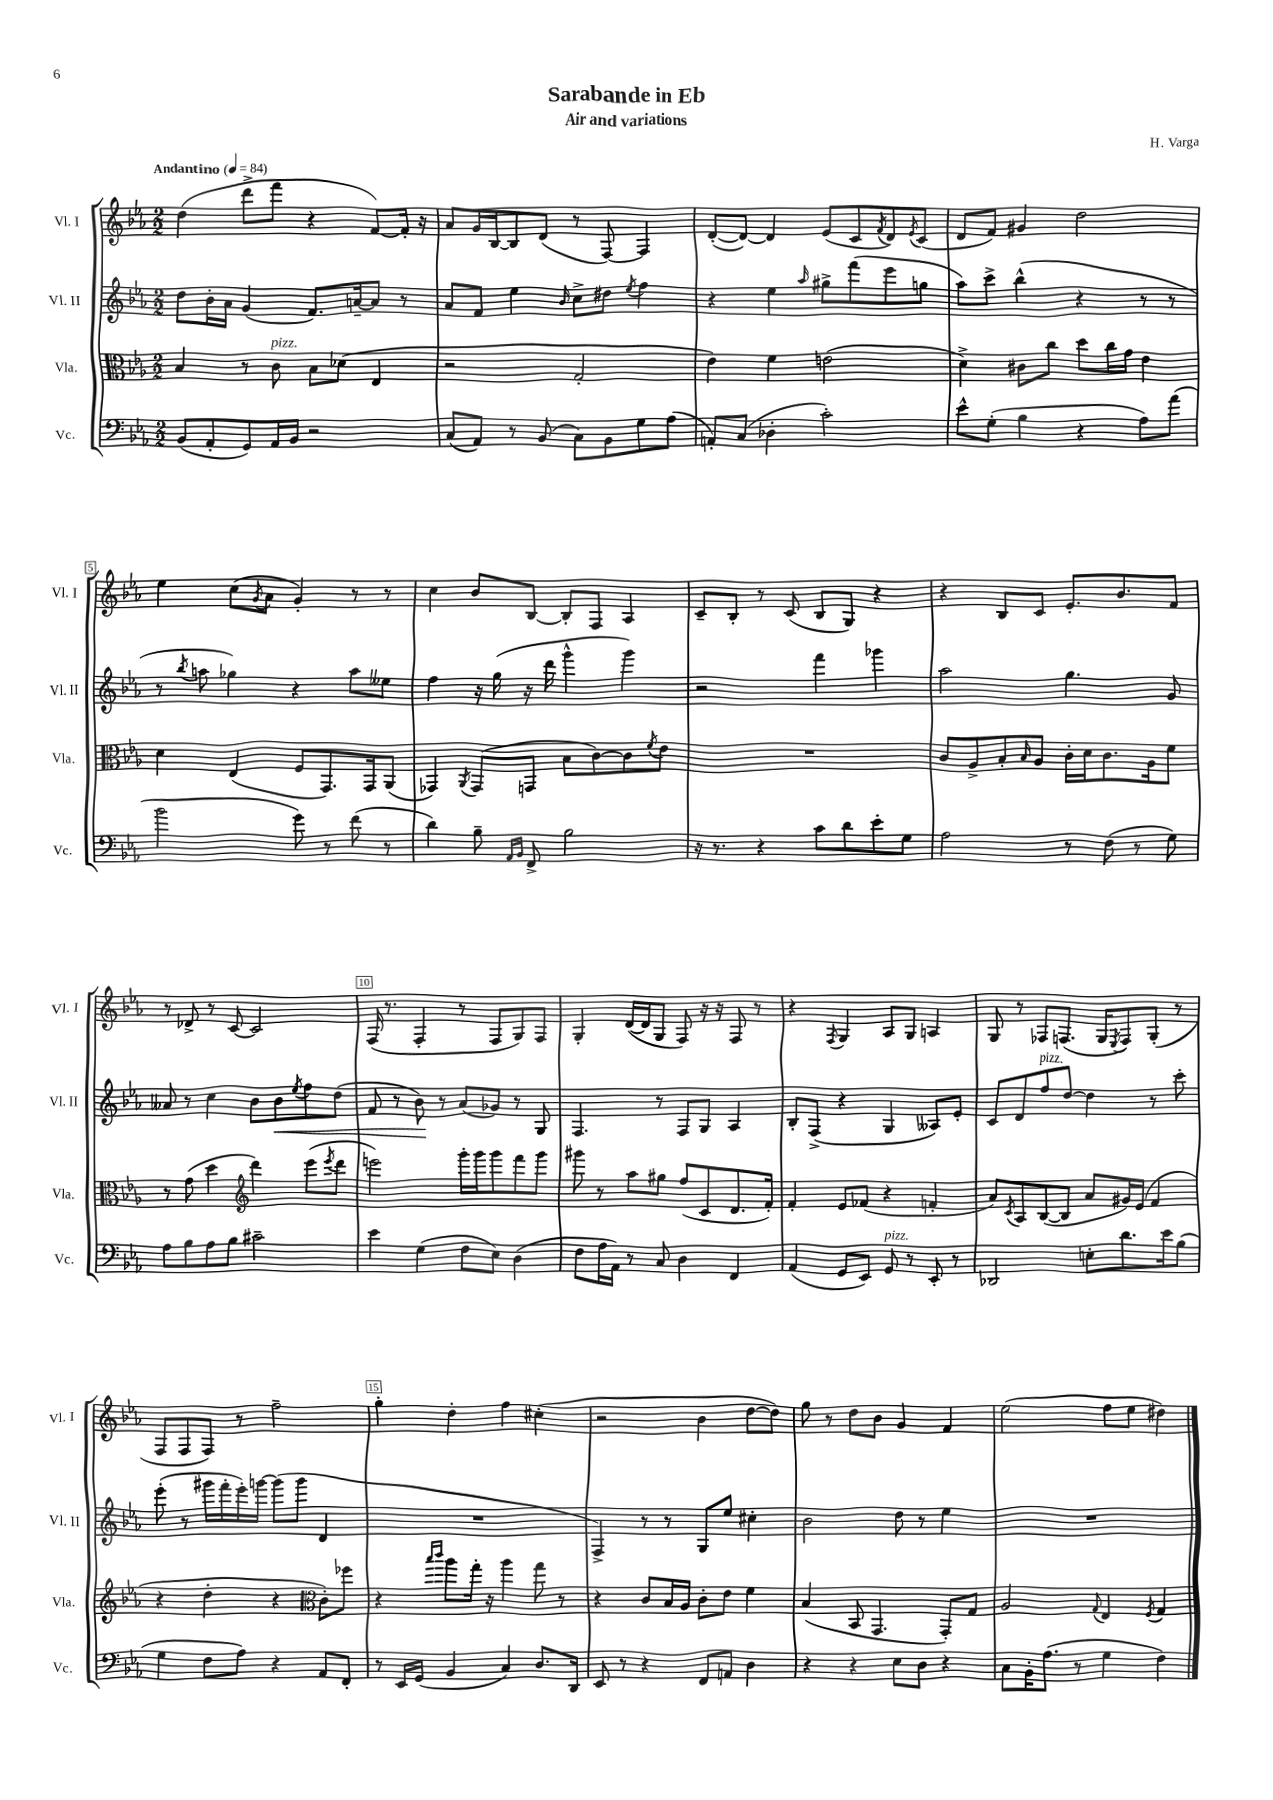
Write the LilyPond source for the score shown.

\header { title = "Sarabande in Eb" composer = "H. Varga" subtitle = "Air and variations" }
<<
\new StaffGroup <<
\new Staff = "s0" \with { instrumentName = "Vl. I" shortInstrumentName = "Vl. I" } {
    \clef treble \key ees \major \numericTimeSignature \time 2/2 \tempo "Andantino" 4 = 84
    d''4( d'''8-> f'''8 r4 f'8~) f'16-. r16 |
    aes'8 g'16 bes16~ bes8 d'8( r8 f8~) f4 |
    d'8~-.( d'8~) d'4 ees'8( c'8 \acciaccatura { f'8 } d'8) \acciaccatura { ees'8 } c'8( |
    d'8 f'8) gis'4 d''2 |
    ees''4 c''8( \acciaccatura { g'8 } aes'8 g'4-.) r8 r8 |
    c''4 bes'8 bes8~ bes8-. f8 aes4 |
    c'8-- bes8-. r8 c'8( bes8 g8) r4 |
    r4 bes8 c'8 ees'8.-. bes'8. f'8 |
    r8 des'8-> r8 c'8~ c'2 |
    f16( r8. f4-. r8 f8 g8) f8 |
    g4-. d'16~( d'16 g8 f8) r16 r16 f8 r8 |
    r4 \acciaccatura { f8 } g4 aes8 g8 a4 |
    g8 r8 fes8 f8.( g16 \acciaccatura { ees8 } f8) g8-.( r8 |
    f8 f8 f8) r8 f''2-- |
    g''4-. d''4-. f''4 cis''4-.( |
    r2 bes'4 d''8~ d''8) |
    g''8 r8 d''8 bes'8 g'4 f'4 |
    ees''2( f''8 ees''8 dis''4) \bar "|." |
}
\new Staff = "s1" \with { instrumentName = "Vl. II" shortInstrumentName = "Vl. II" } {
    \clef treble \key ees \major \numericTimeSignature \time 2/2
    d''8 bes'16-. aes'16 g'4( f'8.) a'16~-- a'8 r8 |
    aes'8 f'8 ees''4 \grace { bes'16 } c''8-> dis''8 \acciaccatura { ees''8 } f''4 |
    r4 ees''4 \grace { aes''16 } gis''8-> f'''8( ees'''8 g''8 |
    aes''8) c'''8-> bes''4-^( r4 r8 r8 |
    r8 \acciaccatura { bes''8 } a''8 ges''4) r4 a''8 eeses''8 |
    f''4 r16 g''16( r16 d'''16 g'''4-^ g'''4) |
    r2 f'''4 ges'''4 |
    aes''2 g''4. g'8 |
    aeses'8 r8 c''4 bes'8 bes'8\< \acciaccatura { ees''8 } f''8 d''8( |
    f'8 r8 bes'8\!) r8 aes'8( ges'8) r8 g8 |
    f4. r8 f8 g8 aes4 |
    bes8-. f8->( r4 g4 aeses8) ees'8-. |
    c'8 d'8 f''8^\markup { \italic "pizz." } d''8~ d''4 r8 c'''8-. |
    ees'''8-.( r8 gis'''16 f'''16-. ees'''16-.) g'''16~ g'''8( g'''8 d'4 |
    R1 |
    f4->) r8 r8 g8 ees''8 cis''4-. |
    bes'2 d''8 r8 ees''4 |
    R1 \bar "|." |
}
\new Staff = "s2" \with { instrumentName = "Vla." shortInstrumentName = "Vla." } {
    \clef alto \key ees \major \numericTimeSignature \time 2/2
    bes4 r8 c'8^\markup { \italic "pizz." } bes8 des'8( ees4 |
    r2 g2-. |
    ees'4) f'4 e'2( |
    d'4->) cis'8 c''8 d''8 c''16 g'16 ees'4 |
    d'4 ees4( f8 g,8.) g,16 aes,8( |
    ges,4) \acciaccatura { aes,8 } ges,8( g,8 bes8 c'8~) c'8 \acciaccatura { f'8 } ees'8 |
    R1 |
    c'8 aes8-> bes8-. \grace { bes16 } aes8 c'16-. d'16 c'8. aes16 f'8 |
    r8 g'8( d''4 \clef treble d'''4) ees'''8( \acciaccatura { ees'''8 } d'''8 |
    e'''2) g'''16-. g'''16 g'''8 f'''8 g'''8 |
    gis'''8 r8 aes''8 gis''8 f''8( c'8 d'8. f'16-.) |
    f'4-. ees'8 fes'8( r4 f'4-. |
    aes'8) \acciaccatura { c'8 } aes8 bes8~( bes8 aes'8 gis'16) ees'16( f'4 |
    r4 d''4-. r4 \clef alto c'8-.) fes''8 |
    r4 \grace { bes''16 c'''16 } aes''8 g''16-. r16 aes''4 g''8 r8 |
    r4 c'8 bes16 aes16 c'8-. ees'8 f'4 |
    bes4( bes,8 g,4. g,8-.) g8 |
    aes2 \appoggiatura { g8 } ees4 \acciaccatura { f8 } g4 \bar "|." |
}
\new Staff = "s3" \with { instrumentName = "Vc." shortInstrumentName = "Vc." } {
    \clef bass \key ees \major \numericTimeSignature \time 2/2
    bes,8( aes,8-. g,8) aes,16 bes,16 r2 |
    c8( aes,8) r8 bes,8( c8) bes,8 g8 aes8( |
    a,8-.) c8( des4-. c'2-.) |
    ees'8-^ g8-.( bes4 r4 aes8) aes'8( |
    bes'2 g'8) r8 f'8( r8 |
    d'4) bes8-- \grace { aes,16 bes,16 } f,8-> bes2 |
    r16 r8. r4 c'8 d'8 ees'8-. g8 |
    aes2 r8 f8( r8 g8) |
    aes8 bes8 aes8 bes8 cis'2-- |
    ees'4 g4( f8 ees8) d4( |
    f8 aes16 aes,16) r8 c8 d4 f,4 |
    aes,4( g,8 ees,8) g,8^\markup { \italic "pizz." } r8 ees,8-. r8 |
    des,2 e8-. d'8. ees'16 bes8( |
    g4 f8 aes8) r4 aes,8 f,8-. |
    r8 ees,16 g,16( bes,4 c4) d8. d,16 |
    ees,8 r8 r4 f,8 a,8 d4 |
    r4 r4 ees8 d8 r4 |
    c8 bes,16-. aes8.( r8 g4 f4) \bar "|." |
}
>>
>>
\layout { \context { \Score \override BarNumber.break-visibility = ##(#f #t #t) barNumberVisibility = #(every-nth-bar-number-visible 5) \override BarNumber.stencil = #(make-stencil-boxer 0.1 0.3 ly:text-interface::print) } }
